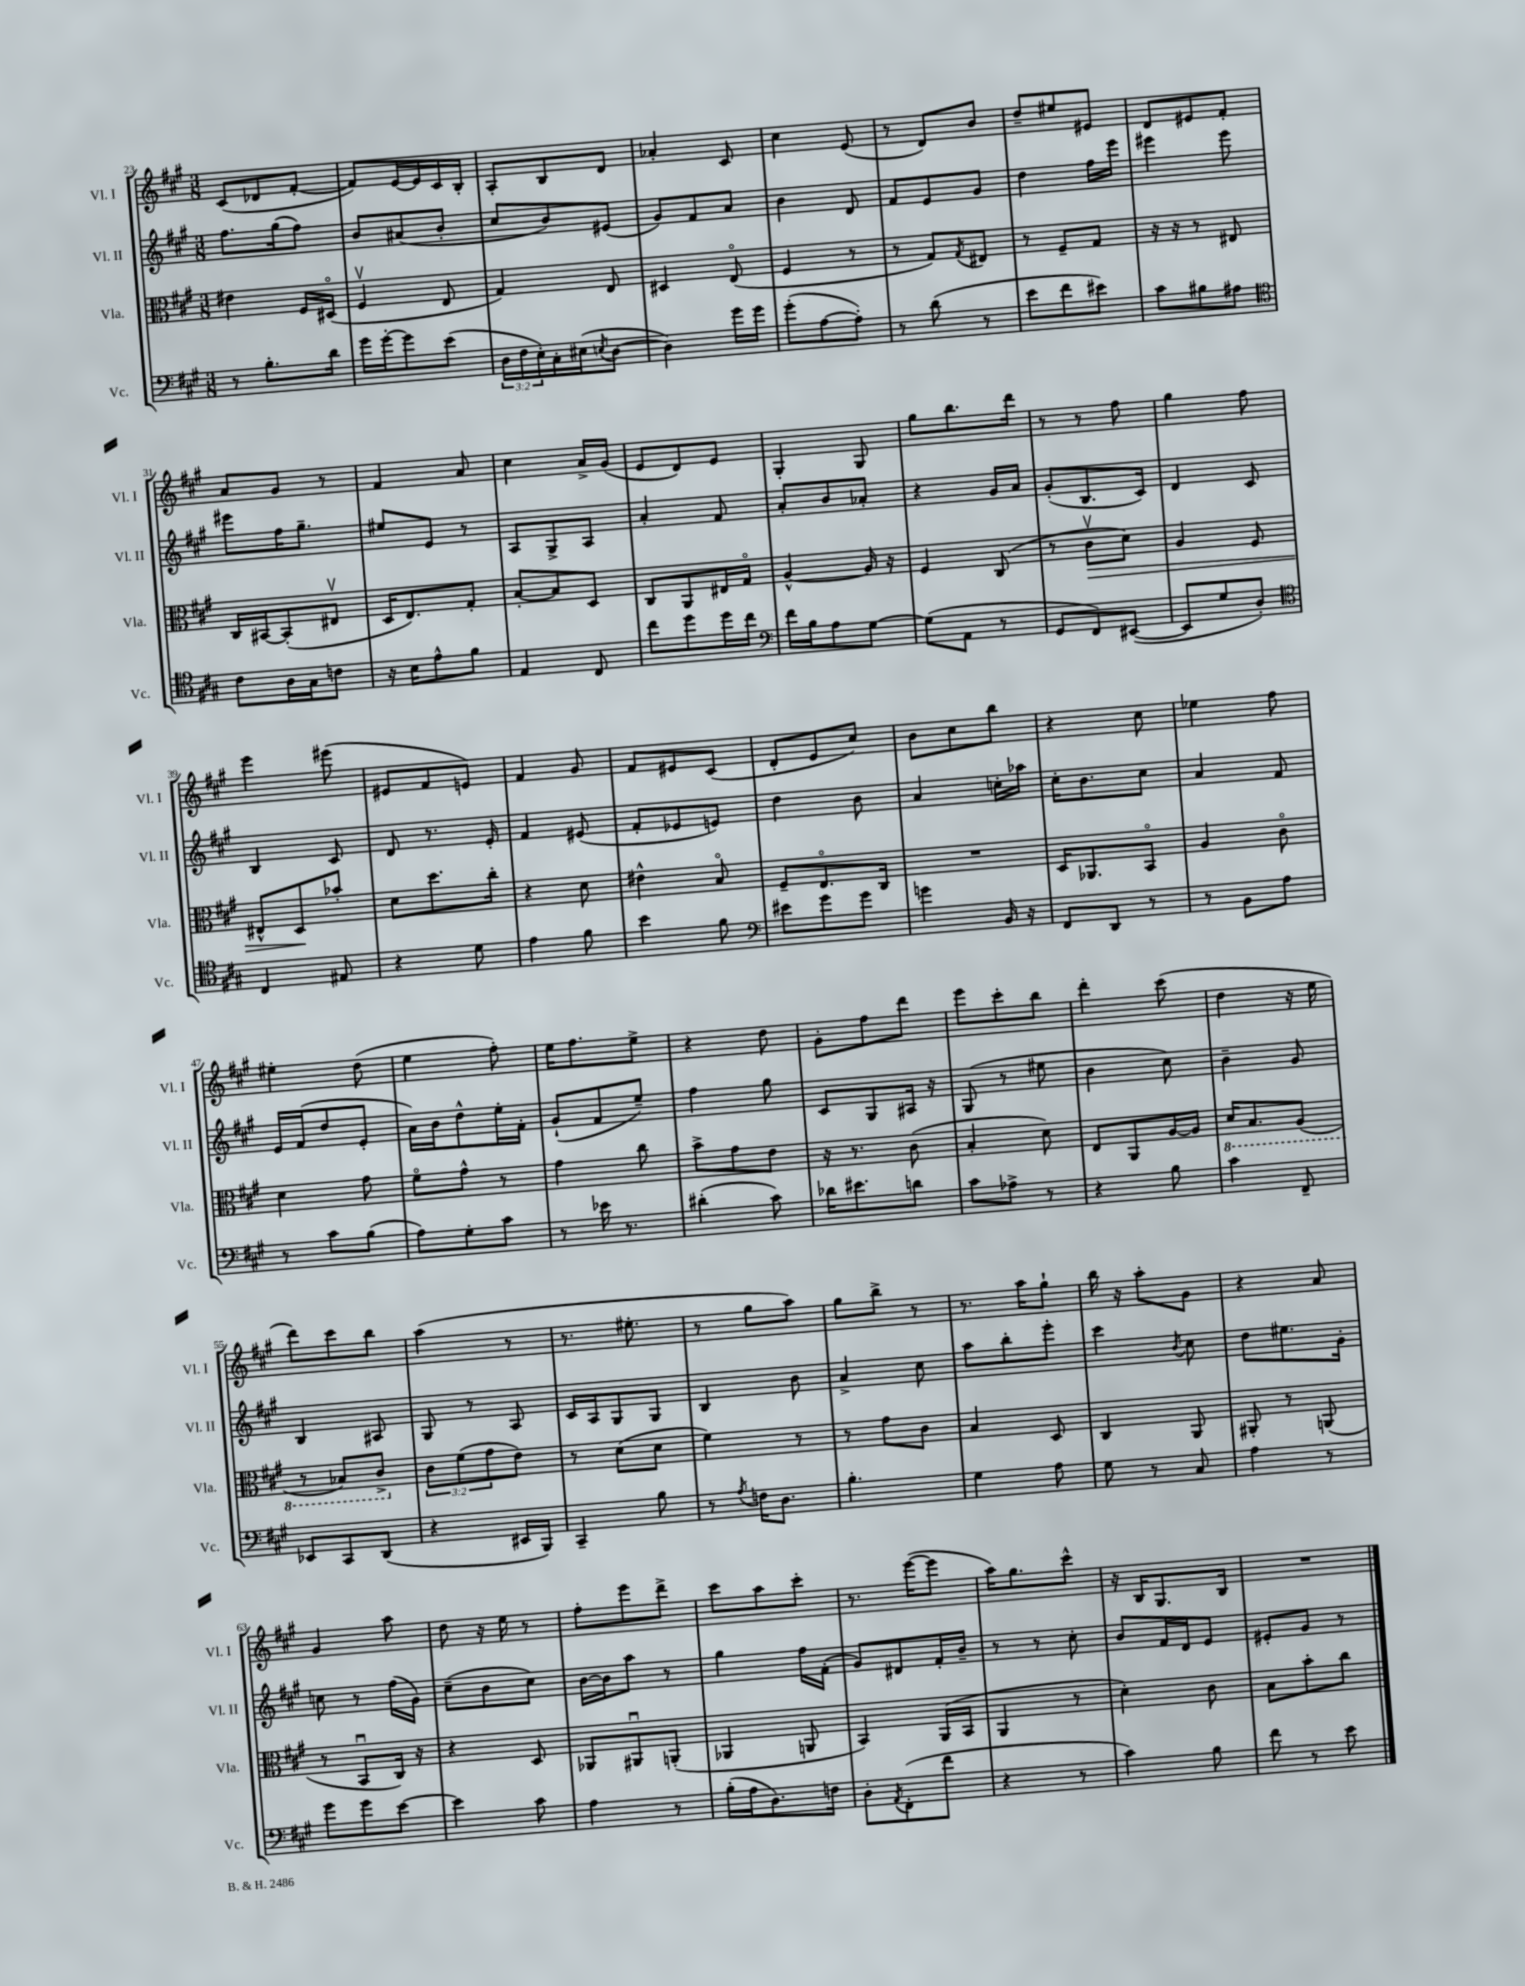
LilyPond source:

<<
\new StaffGroup <<
\new Staff = "s0" \with { instrumentName = "Vl. I" shortInstrumentName = "Vl. I" } {
    \clef treble \key a \major \numericTimeSignature \time 3/8
    cis'8( des'8 fis'8~-. |
    fis'8) e'16~ e'16 cis'16 b16-. |
    a8-. b8 d'8 |
    aes'4-. cis'8 |
    cis''4 e'8( |
    r8 d'8) b'8 |
    d''8-- eis''8 eis'8 |
    d'8 eis'8 fis'8-. |
    a'8 gis'8 r8 |
    fis'4 a'8 |
    cis''4 a'16-> gis'16( |
    e'8 d'8) e'8 |
    gis4-. gis8 |
    gis''8 b''8. d'''16 |
    r8 r8 fis''8 |
    gis''4 fis''8 |
    e'''4 eis'''8( |
    eis'8 fis'8 e'8) |
    fis'4 gis'8 |
    fis'8 eis'8 cis'8( |
    d'8-. e'8 cis''8) |
    b'8 cis''8 b''8 |
    r4 cis''8 |
    ees''4 fis''8 |
    eis''4-. d''8( |
    e''4 fis''8-.) |
    e''16 fis''8. e''8-> |
    r4 d''8 |
    gis'8-. fis''8 d'''8 |
    e'''8 cis'''8-. b''8 |
    d'''4-. cis'''8( |
    d''4 r16 e''16 |
    d'''8) cis'''8 b''8 |
    a''4( r8 |
    r8. eis''8.-. |
    r8 gis''8 a''8) |
    gis''8 b''8-> r8 |
    r8. a''16 gis''8-! |
    b''16 r16 a''8-. gis'8 |
    r4 a'8 |
    gis'4 a''8 |
    d''8 r16 e''16 r8 |
    fis''8-. e'''8 d'''8-> |
    cis'''8 a''8 cis'''8-. |
    r8. e'''16~( e'''8 |
    a''16) gis''8. cis'''8-^ |
    r16 b16 gis8. b16 |
    R4. \bar "|." |
}
\new Staff = "s1" \with { instrumentName = "Vl. II" shortInstrumentName = "Vl. II" } {
    \clef treble \key a \major \numericTimeSignature \time 3/8
    fis''8. gis''16( fis''8) |
    b'8 ais'8( b'8-. |
    cis''8 b'8) eis'8( |
    gis'8) fis'8 a'8 |
    b'4 d'8 |
    fis'8 e'8 gis'8 |
    d''4 fis''16 e'''16 |
    eis'''4 eis'''8 |
    eis'''8 fis''16 gis''8.-- |
    eis''8 e'8 r8 |
    a8 gis8-> a8 |
    a'4-. fis'8 |
    a'8-. b'8 aes'8-. |
    r4 gis'16 a'16 |
    gis'8-.( b8. cis'16) |
    d'4 cis'8 |
    b4 cis'8 |
    d'8 r8. e'16-. |
    fis'4 eis'8( |
    fis'8-. ees'8 e'8) |
    d''4 b'8 |
    a'4 c''16-. aes''16 |
    cis''16-. b'8. cis''8 |
    a'4 fis'8 |
    e'16 fis'16( d''8 e'8-. |
    a'16) b'16 d''8-^ e''16-. fis'16-. |
    gis'8-!( fis'8 e''8--) |
    fis''4 gis''8 |
    cis'8 gis8 ais16 r16 |
    gis8( r8 eis''8 |
    b'4 cis''8) |
    b'4-- gis'8 |
    b4 ais8 |
    gis8 r8 a8 |
    cis'16 a16 gis8 gis8 |
    b4 b'8 |
    a'4-> cis''8 |
    a''8 b''8-. e'''8-. |
    cis'''4 \acciaccatura { b'8 } cis''8 |
    d''8 eis''8. gis'16-. |
    c''8 r8 fis''16( gis'16) |
    cis''8--( b'8 cis''8) |
    b'16~ b'16 a''8 r8 |
    gis''4 fis''16 fis'16-.( |
    gis'8) dis'8 fis'16-. b'16-- |
    r8 r8 cis''8-. |
    b'8 fis'16 d'16 e'8 |
    eis'8-. gis'8 r8 \bar "|." |
}
\new Staff = "s2" \with { instrumentName = "Vla." shortInstrumentName = "Vla." } {
    \clef alto \key a \major \numericTimeSignature \time 3/8 \override Staff.TupletNumber.text = #tuplet-number::calc-fraction-text
    eis'4 fis16 dis16\flageolet( |
    fis4\upbow e8 |
    gis4) e8 |
    dis4 e8\flageolet( |
    fis4 r8 |
    r8 gis8) \acciaccatura { gis8 } eis8 |
    r8 fis8-- gis8 |
    r16 r16 r8 eis8 |
    cis16 bis,16~ bis,8-.( eis8\upbow |
    d16 e8.) gis8-. |
    b8~-. b8 d8 |
    cis8 a,8 eis16 gis16\flageolet |
    a4~-^ a16 r16 |
    fis4 cis8( |
    r8 cis'8\upbow\> d'8) |
    a4 fis8 |
    eis8-^ d8\! bes'8-. |
    d'8 d''8. cis''16-. |
    r4 d'8 |
    eis'4-^ b8\flageolet |
    fis8-- e8.\flageolet cis16 |
    R4. |
    d16 aes,8. b,8\flageolet |
    a4 cis'8\flageolet |
    d'4 gis'8 |
    fis'8\flageolet gis'8-^ r8 |
    gis'4 cis''8 |
    b'8-> gis'8 e'8 |
    r16 r8. cis'8( |
    b4-. d'8) |
    e8 a,8 a16~ a16 |
    \ottava #-1 d16 b,8. a,8( |
    r8 bes,8) cis8-> \ottava #0 |
    \tuplet 3/2 { cis'8 fis'8( gis'8 } e'8) |
    r8 d'8( d'8 |
    fis'4) r8 |
    r8 gis'8 cis'8 |
    b4 d8 |
    cis4 a,8 |
    ais,8-. r8 a,8( |
    r8 b,8\downbow cis16) r16 |
    r4 d8 |
    aes,8 ais,8\downbow a,8-.( |
    aes,4 a,8 |
    b,4) a,16( b,16 |
    a,4 r8 |
    d'4-.) cis'8 |
    b8 b'8-. cis''8 \bar "|." |
}
\new Staff = "s3" \with { instrumentName = "Vc." shortInstrumentName = "Vc." } {
    \clef bass \key a \major \numericTimeSignature \time 3/8 \override Staff.TupletNumber.text = #tuplet-number::calc-fraction-text
    r8 b8.-. d'16 |
    gis'16 gis'16~-. gis'8 e'8( |
    \tuplet 3/2 { d16 fis16 e16-.) } cis16-. eis16( \acciaccatura { e8 } d8~ |
    d4) gis'16 gis'16 |
    gis'8-.( a8~ a8-.) |
    r8 d'8( r8 |
    e'8 fis'8 eis'8) |
    cis'8 bis8 ais8 |
    \clef tenor cis'8 a16 gis16 c'8 |
    r16 b16 e'8-^ fis'8 |
    e4 cis8 |
    cis''8 d''8 d''16 cis''16 |
    \clef bass fis'16 b16 a8 gis8~ |
    gis8( a,8 r8 |
    gis,8 fis,8) eis,8~( |
    eis,8 gis8 d8-.) |
    \clef tenor cis4 eis8 |
    r4 d'8 |
    e'4 fis'8 |
    b'4 fis'8 |
    \clef bass eis'8 gis'8 gis'8 |
    g'4 b,16 r16 |
    fis,8 d,8 r8 |
    r8 b,8 a8 |
    r8 cis'8 b8( |
    a8) gis8-. cis'8 |
    r8 ees'16 r8. |
    dis'4-.( cis'8) |
    des'16 eis'8. d'8 |
    cis'8 aes8-> r8 |
    r4 b8 |
    cis'4 fis,8-- |
    ees,8 cis,8 d,8( |
    r4 eis,16 b,,16) |
    cis,4-- b8 |
    r8 \acciaccatura { a8 } f16 d8. |
    b4.-. |
    gis4 a8 |
    gis8 r8 cis8 |
    a4 r8 |
    gis'8 gis'8 e'8~ |
    e'4 cis'8 |
    a4 r8 |
    b16-.( a16 d8.) f16 |
    d8-. \acciaccatura { a,8 } fis,8-.( fis'8 |
    r4 r8 |
    cis'4) b8 |
    fis'8 r8 e'8 \bar "|." |
}
>>
>>
\layout { \context { \Score currentBarNumber = #23 } }
